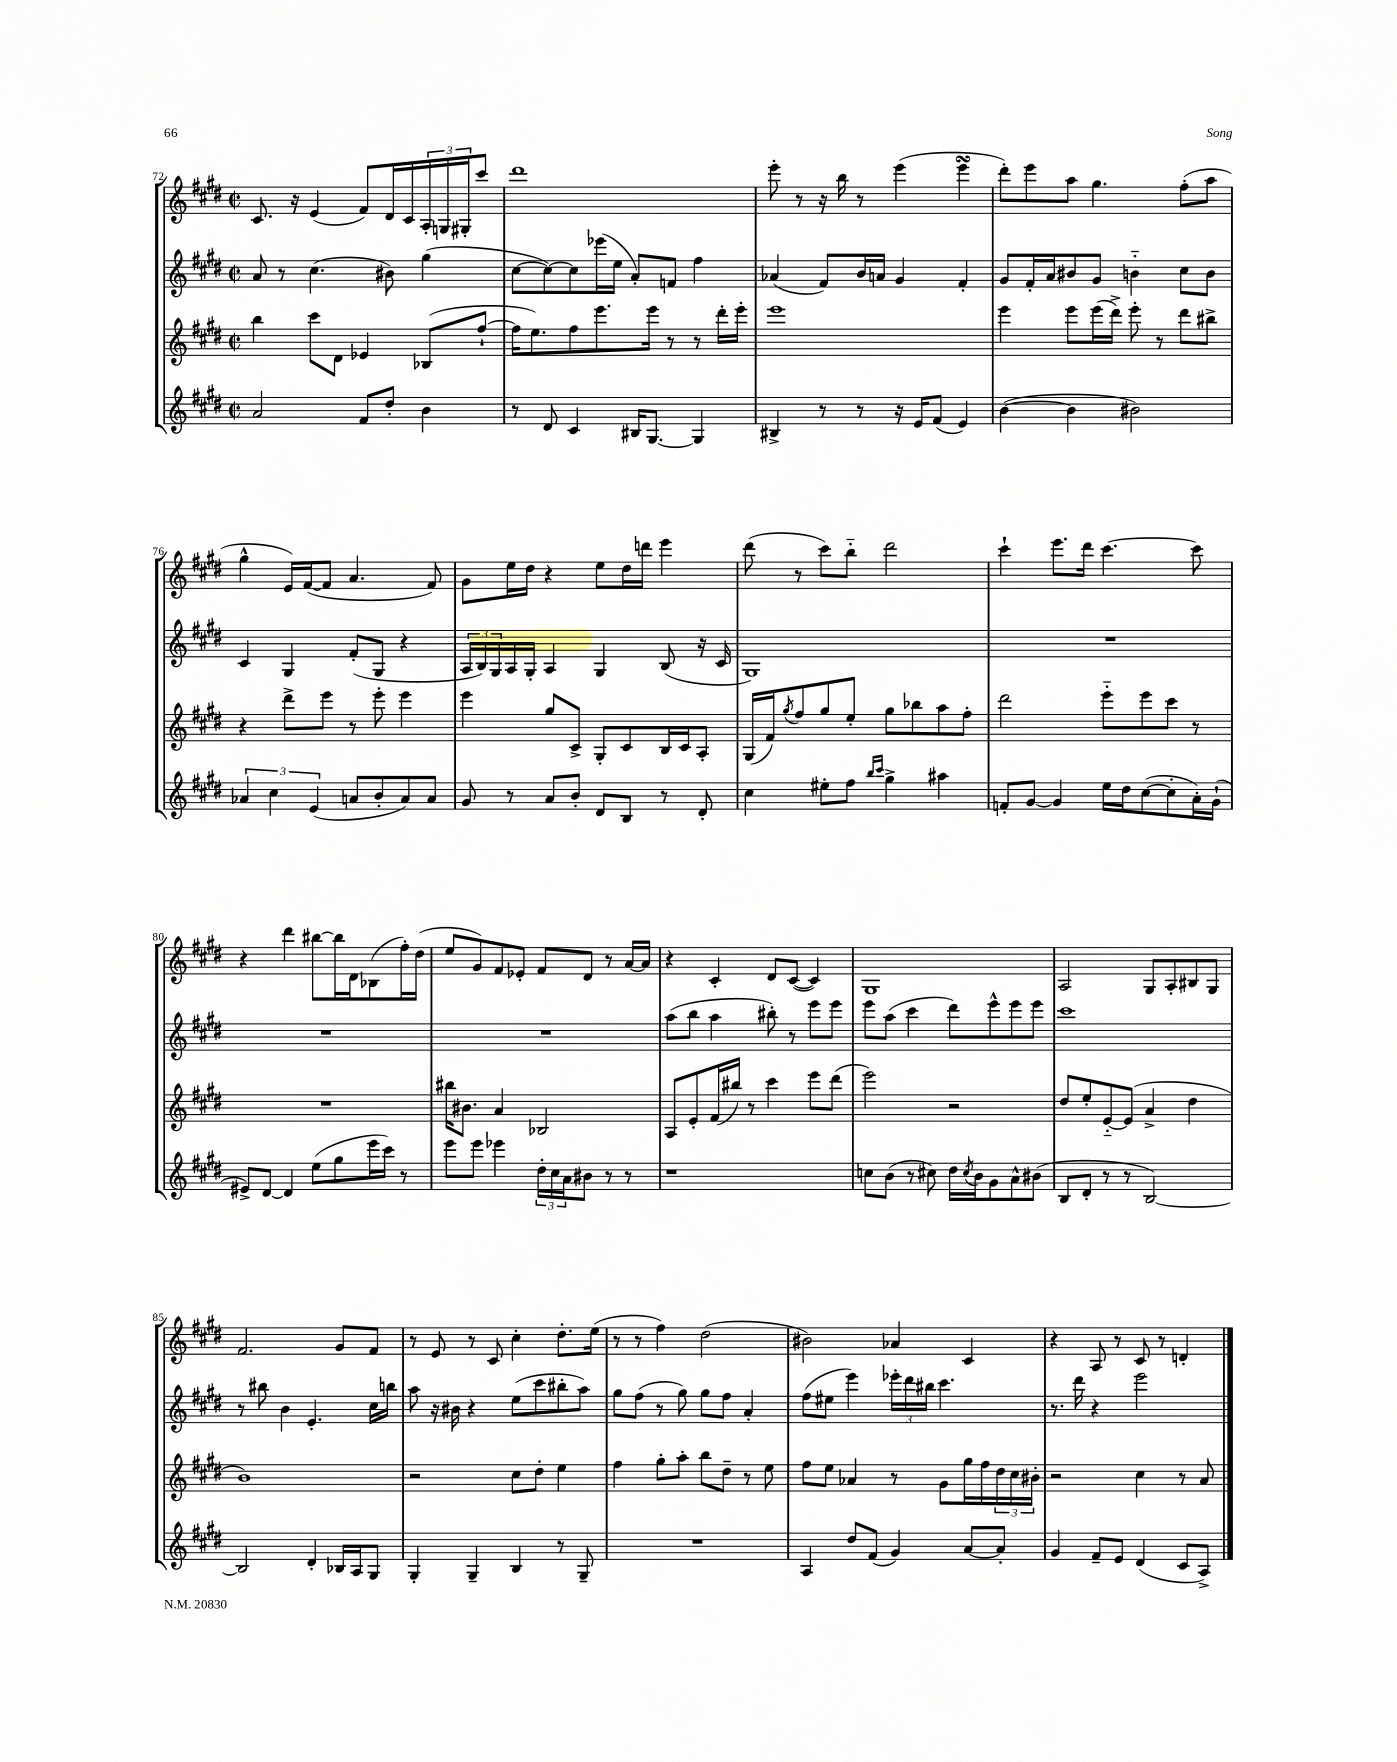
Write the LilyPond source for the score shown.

<<
\new StaffGroup <<
\new Staff = "s0" {
    \clef treble \key e \major \defaultTimeSignature \time 2/2
    cis'8. r16 e'4( fis'8) dis'16 cis'16 \tuplet 3/2 { a16-. g16 gis16-. } cis'''8 |
    dis'''1 |
    e'''8-. r8 r16 b''16 r8 e'''4( e'''4\turn |
    dis'''8-.) e'''8 a''8 gis''4. fis''8-.( a''8 |
    gis''4-^ e'16) fis'16~( fis'8 a'4. fis'8) |
    gis'8 e''16 dis''16 r4 e''8 dis''16 d'''16 e'''4 |
    dis'''8( r8 cis'''8) b''8-_ dis'''2 |
    cis'''4-! e'''8. dis'''16 cis'''4.~ cis'''8 |
    r4 dis'''4 bis''8~ bis''16 dis'16 bes8( fis''16-.) dis''16( |
    e''8 gis'8) fis'8 ees'8-. fis'8 dis'8 r8 a'16~ a'16 |
    r4 cis'4-. dis'8 cis'8~( cis'4) |
    gis1 |
    a2 gis8 a8-. bis8 gis8 |
    fis'2. gis'8 fis'8 |
    r8 e'8 r8 cis'8 cis''4-. dis''8.-. e''16( |
    r8 r8 fis''4) dis''2( |
    bis'2) aes'4 cis'4 |
    r4 a8 r8 cis'8 r8 d'4-. \bar "|." |
}
\new Staff = "s1" {
    \clef treble \key e \major \defaultTimeSignature \time 2/2
    a'8 r8 cis''4.( bis'8) gis''4( |
    cis''8~ cis''8~) cis''8 ees'''16( e''16 a'8-.) f'8 fis''4 |
    aes'4( fis'8) b'16 a'16 gis'4 fis'4-. |
    gis'8 fis'16-. a'16 bis'8 gis'8 b'4-_ cis''8 b'8 |
    cis'4 gis4 fis'8-.( gis8 r4 |
    \tuplet 3/2 { a16 b16) gis16 } a16 gis16-. a4 gis4 b8( r16 cis'16 |
    gis1) |
    R1 |
    R1 |
    R1 |
    a''8( b''8 a''4 bis''8-.) r8 e'''8 e'''8 |
    e'''8 a''8( cis'''4 dis'''8) e'''8-^ e'''8 e'''8 |
    cis'''1 |
    r8 bis''8 b'4 e'4.-. cis''16 b''16 |
    a''8 r16 bis'16 r4 e''8( cis'''8 bis''8-. a''8) |
    gis''8 fis''8( r8 gis''8) gis''8 fis''8 a'4-. |
    fis''8( eis''8 e'''4) \tuplet 3/2 { ees'''16-. dis'''16 bis''16 } cis'''4. |
    r8. dis'''16 r4 e'''2 \bar "|." |
}
\new Staff = "s2" {
    \clef treble \key e \major \defaultTimeSignature \time 2/2
    b''4 cis'''8 dis'8 ees'4 bes8( fis''8~-! |
    fis''16 e''8.) fis''8 e'''8. e'''16 r8 r8 dis'''16-. e'''16-. |
    e'''1 |
    e'''4 e'''8 e'''16( dis'''16->) e'''8-. r8 dis'''8 bis''8-> |
    r4 dis'''8-> e'''8 r8 e'''8-. e'''4 |
    e'''4 gis''8 cis'8-> gis8-. cis'8 b16 cis'16 a8-. |
    gis16( fis'16) \acciaccatura { gis''8 } fis''8 gis''8 e''8-. gis''8 bes''8 a''8 fis''8-. |
    dis'''2 e'''8-_ e'''8 cis'''8 r8 |
    R1 |
    bis''16 bis'8. a'4 bes2 |
    a8 e'8-. fis'16( bis''16) r8 cis'''4 e'''8 dis'''8( |
    e'''2) r2 |
    dis''8 e''8-. e'8~-_ e'8( a'4-> dis''4 |
    b'1) |
    r2 cis''8 dis''8-. e''4 |
    fis''4 gis''8-. a''8-. b''8 dis''8-- r8 e''8 |
    fis''8 e''8 aes'4 r8 gis'8 gis''16 fis''16 \tuplet 3/2 { dis''16 cis''16 bis'16-. } |
    r2 cis''4 r8 a'8 \bar "|." |
}
\new Staff = "s3" {
    \clef treble \key e \major \defaultTimeSignature \time 2/2
    a'2 fis'8 dis''8-. b'4 |
    r8 dis'8 cis'4 bis16 gis8.~ gis4 |
    bis4-> r8 r8 r16 e'16 fis'8( e'4) |
    b'4~( b'4 bis'2) |
    \tuplet 3/2 { aes'4 cis''4 e'4( } a'8 b'8-. a'8) a'8 |
    gis'8 r8 a'8 b'8-. dis'8 b8 r8 dis'8-. |
    cis''4 eis''8-. fis''8 \grace { b''16 cis'''16 } gis''4-> ais''4 |
    f'8-. gis'8~ gis'4 e''16 dis''16 cis''8~( cis''8-. a'16-.) gis'16-!( |
    eis'8->) dis'8~ dis'4 e''8( gis''8 e'''16 cis'''16) r8 |
    e'''8 e'''8 ees'''4 \tuplet 3/2 { dis''16-. cis''16 a'16 } bis'8 r8 r8 |
    r1 |
    c''8 b'8( r8 cis''8) dis''16 \acciaccatura { cis''8 } b'16 gis'8 a'8-^ bis'8( |
    b8 dis'8-. r8 r8 b2~) |
    b2 dis'4-. bes16 a16 gis8 |
    gis4-. gis4-- b4 r8 gis8-- |
    R1 |
    a4 dis''8 fis'8( gis'4) a'8~ a'8-. |
    gis'4 fis'8-- e'8 dis'4( cis'8 a8->) \bar "|." |
}
>>
>>
\layout { \context { \Score currentBarNumber = #72 } }
